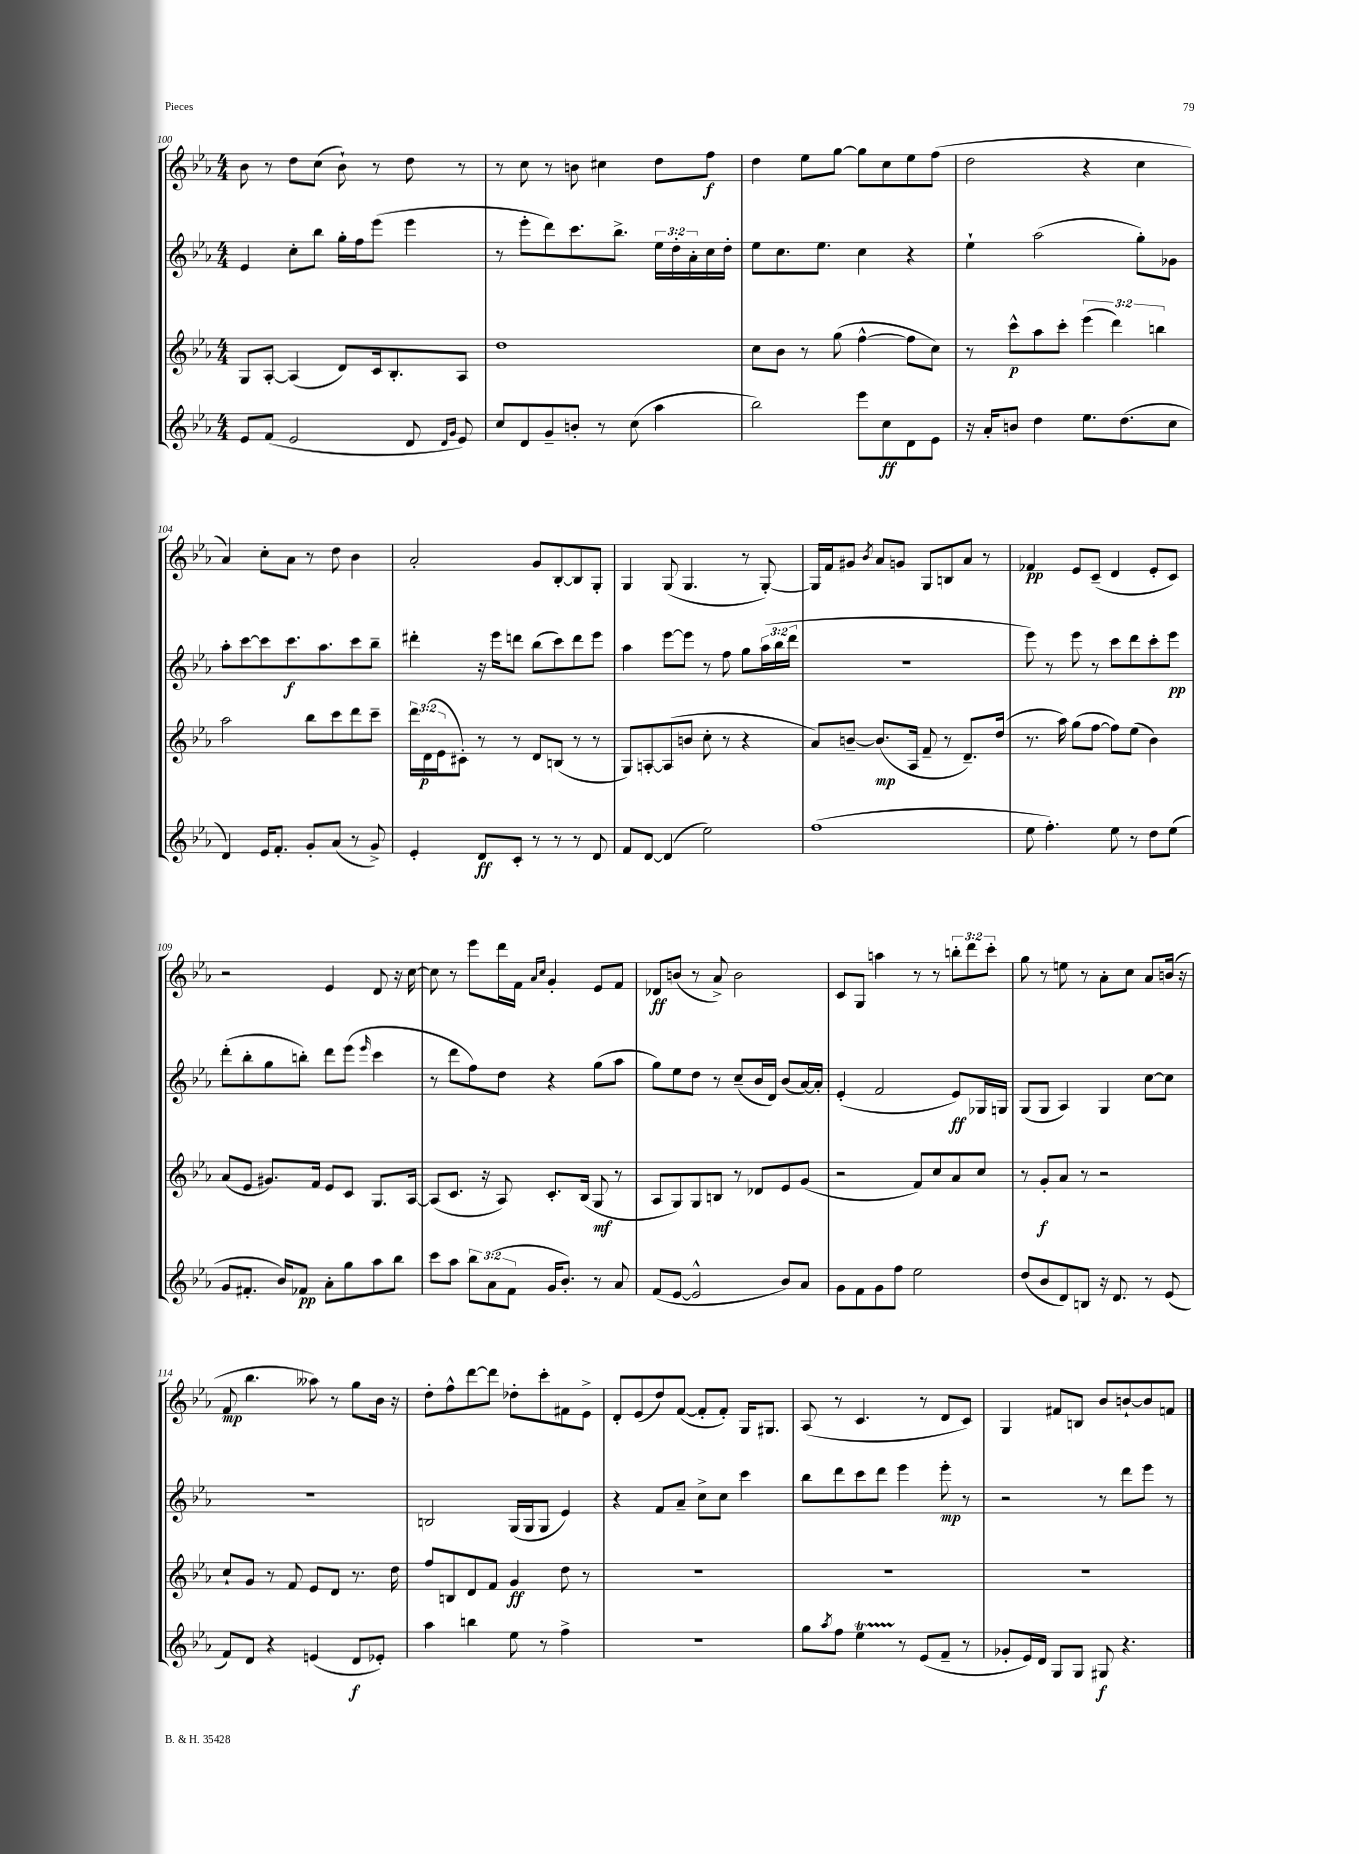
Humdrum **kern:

**kern	**dynam	**kern	**dynam	**kern	**dynam	**kern	**dynam
*part4	*part4	*part3	*part3	*part2	*part2	*part1	*part1
*staff4	*staff4	*staff3	*staff3	*staff2	*staff2	*staff1	*staff1
*clefG2	*	*clefG2	*	*clefG2	*	*clefG2	*
*k[b-e-a-]	*	*k[b-e-a-]	*	*k[b-e-a-]	*	*k[b-e-a-]	*
*M4/4	*	*M4/4	*	*M4/4	*	*M4/4	*
=100	=100	=100	=100	=100	=100	=100	=100
8e-/L	.	8G/L	.	4e-/	.	8b-\	.
(8f/J	.	[8A-'/J	.	.	.	8r	.
2e-/	.	(4A-/]	.	8cc'\L	.	8dd\L	.
.	.	.	.	8bb-\J	.	(8cc\J	.
.	.	8d/L)	.	16gg'\LL	.	8b-`\)	.
.	.	.	.	16ff\J	.	.	.
.	.	16c/k	.	(8eee-\J	.	8r	.
.	.	8.B-'/	.	.	.	.	.
8d/	.	.	.	4eee-\	.	8dd\	.
16qqd/LL	.	.	.	.	.	.	.
16qqg/JJ	.	.	.	.	.	.	.
8e-/)	.	8A-/J	.	.	.	8r	.
=101	=101	=101	=101	=101	=101	=101	=101
8cc/L	.	1dd	.	8r	.	8r	.
8d/	.	.	.	8eee-'\L	.	8cc\	.
8g~/	.	.	.	8ddd\)	.	8r	.
8bn'/J	.	.	.	8.ccc\	.	8bn\	.
8r	.	.	.	.	.	4cc#X\	.
.	.	.	.	8.bb-^\J	.	.	.
(8cc\	.	.	.	.	.	.	.
4aa-\	.	.	.	24ee-\LL	.	8dd\L	.
.	.	.	.	24dd'\	.	.	.
.	.	.	.	24a-'\	.	.	.
.	.	.	.	16cc\	.	8ff\J	f
.	.	.	.	16dd'\JJ	.	.	.
=102	=102	=102	=102	=102	=102	=102	=102
2bb-\)	.	8cc\L	.	8ee-\L	.	4dd\	.
.	.	8b-\J	.	8.cc\	.	.	.
.	.	8r	.	.	.	8ee-\L	.
.	.	.	.	8.ee-\J	.	.	.
.	.	(8gg\	.	.	.	[8gg\J	.
8eee-\L	.	[4ff^^\	.	4cc\	.	8gg\L]	.
8cc\	ff	.	.	.	.	8cc\	.
8d\	.	8ff\L]	.	4r	.	8ee-\	.
8e-\J	.	8cc\J)	.	.	.	(8ff\J	.
=103	=103	=103	=103	=103	=103	=103	=103
16r	.	8r	.	4ee-`\	.	2dd\	.
16a-'/KL	.	.	.	.	.	.	.
8bn/J	.	8ccc^^\L	p	.	.	.	.
4dd\	.	8aa-\	.	(2aa-\	.	.	.
.	.	8ccc'\J	.	.	.	.	.
8.ee-\L	.	(6eee-\	.	.	.	4r	.
.	.	6ddd\)	.	.	.	.	.
(8.dd\	.	.	.	.	.	.	.
.	.	.	.	8gg'\L)	.	4cc\	.
.	.	6bbn\	.	.	.	.	.
8cc\J	.	.	.	8g-X\J	.	.	.
!!LO:LB:g=z
=104	=104	=104	=104	=104	=104	=104	=104
4d/)	.	2aa-\	.	8aa-'\L	.	4a-/)	.
.	.	.	.	[8ccc\	.	.	.
16e-/KL	.	.	.	8ccc\]	.	8cc'\L	.
8.f'/J	.	.	.	.	.	.	.
.	.	.	.	8.ccc\	f	8a-\J	.
8g'/L	.	8bb-\L	.	.	.	8r	.
.	.	.	.	8.aa-\	.	.	.
(8a-/J	.	8ccc\	.	.	.	8dd\	.
8r	.	8ddd\	.	8ccc\	.	4b-\	.
8g^/)	.	8ccc~\J	.	8bb-~\J	.	.	.
=105	=105	=105	=105	=105	=105	=105	=105
4e-'/	.	24ddd\LL	.	4ddd#X'\	.	2a-'/	.
.	.	(24d\	p	.	.	.	.
.	.	24e-\J	.	.	.	.	.
.	.	8c#X'\J)	.	.	.	.	.
8d/L	ff	8r	.	16r	.	.	.
.	.	.	.	16eee-\KL	.	.	.
8c'/J	.	8r	.	8dddn\J	.	.	.
8r	.	8d/L	.	(8bb-\L	.	8g/L	.
8r	.	(8Bn/J	.	8ccc\)	.	[8B-'/	.
8r	.	8r	.	8ddd\	.	8B-/]	.
8d/	.	8r	.	8eee-\J	.	8G'/J	.
=106	=106	=106	=106	=106	=106	=106	=106
8f/L	.	8G/L)	.	4aa-\	.	4G/	.
[8d/J	.	[8An'/	.	.	.	.	.
(4d/]	.	(8A/]	.	[8eee-\L	.	(8G/	.
.	.	8bn/J	.	8eee-\J]	.	4.G/	.
2ee-\)	.	8cc'\	.	8r	.	.	.
.	.	8r	.	8ff\	.	.	.
.	.	4r	.	8gg\L	.	8r	.
.	.	.	.	(24aa-\L	.	[8G'/)	.
.	.	.	.	24bb-\	.	.	.
.	.	.	.	24ddd\JJ	.	.	.
=107	=107	=107	=107	=107	=107	=107	=107
(1ff	.	8a-/L)	.	1r	.	16G/LL]	.
.	.	.	.	.	.	16f/J	.
.	.	[8bn~/J	.	.	.	8g#X/J	.
.	.	.	.	.	.	8qb-/	.
.	.	(8.b/L]	mp	.	.	8a-/L	.
.	.	.	.	.	.	8gn/J	.
.	.	16A-/Jk	.	.	.	.	.
.	.	8f~/	.	.	.	8G/L	.
.	.	8r	.	.	.	8Bn/	.
.	.	8.d~/L)	.	.	.	8a-/J	.
.	.	.	.	.	.	8r	.
.	.	(16dd/Jk	.	.	.	.	.
=108	=108	=108	=108	=108	=108	=108	=108
8ee-\	.	8.r	.	8eee-\)	.	4f-X/	pp
4.ff'\)	.	.	.	8r	.	.	.
.	.	16aa-\)	.	.	.	.	.
.	.	(8gg\L	.	8eee-\	.	8e-/L	.
.	.	[8ff\J	.	8r	.	(8c~/J	.
8ee-\	.	8ff\L])	.	8ccc\L	.	4d/	.
8r	.	(8ee-\J	.	8ddd\	.	.	.
8dd\L	.	4b-\)	.	8ccc'\	.	8e-'/L	.
(8ee-\J	.	.	.	8eee-\J	pp	8c/J)	.
!!LO:LB:g=z
=109	=109	=109	=109	=109	=109	=109	=109
8g/L	.	(8a-/L	.	(8ddd'\L	.	2r	.
8.f#X'/J	.	8e-/J	.	8bb-'\	.	.	.
.	.	8.g#X/L)	.	8gg\	.	.	.
16b-/KL)	.	.	.	.	.	.	.
8f-X/J	pp	.	.	8bbn'\J)	.	.	.
.	.	16f/Jk	.	.	.	.	.
8a-'\L	.	8e-/L	.	8ddd\L	.	4e-/	.
8gg\	.	8c/J	.	(8eee-\J	.	.	.
.	.	.	.	16qqeee-/	.	.	.
8aa-\	.	8.G/L	.	4ccc\	.	8d/	.
8bb-\J	.	.	.	.	.	16r	.
.	.	[16A-/Jk	.	.	.	[16cc\	.
=110	=110	=110	=110	=110	=110	=110	=110
8ccc\L	.	(8A-/L]	.	8r	.	8cc\]	.
8aa-\J	.	8.c/J	.	8ddd\L	.	8r	.
12bb-\L	.	.	.	8ff\)	.	8eee-\L	.
.	.	16r	.	.	.	.	.
(12a-\	.	.	.	.	.	.	.
.	.	8A-/)	.	8dd\J	.	16ddd\L	.
12f\J	.	.	.	.	.	.	.
.	.	.	.	.	.	16f\JJ	.
.	.	.	.	.	.	16qqa-/LL	.
.	.	.	.	.	.	16qqcc/JJ	.
16g/KL	.	8.c'/L	.	4r	.	4g'/	.
8.b-'/J)	.	.	.	.	.	.	.
.	.	(16B-/Jk	.	.	.	.	.
8r	.	8G/	mf	(8gg\L	.	8e-/L	.
8a-/	.	8r	.	8aa-\J	.	8f/J	.
=111	=111	=111	=111	=111	=111	=111	=111
(8f/L	.	8A-/L	.	8gg\L)	.	8d-X/L	ff
[8e-/J	.	8G/)	.	8ee-\	.	(8bn/J	.
2e-^^/]	.	8G/	.	8dd\J	.	8r	.
.	.	8Bn/J	.	8r	.	8a-^/)	.
.	.	8r	.	(8cc~/L	.	2b\	.
.	.	8d-X/L	.	16b-/L	.	.	.
.	.	.	.	16d/JJ)	.	.	.
8b-/L)	.	8e-/	.	(8b-/L	.	.	.
8a-/J	.	(8g/J	.	[16a-/L)	.	.	.
.	.	.	.	16a-'/JJ]	.	.	.
=112	=112	=112	=112	=112	=112	=112	=112
8g\L	.	2r	.	(4e-'/	.	8c/L	.
8f\	.	.	.	.	.	8G/J	.
8g\	.	.	.	2f/	.	4aan\	.
8ff\J	.	.	.	.	.	.	.
2ee-\	.	8f/L)	.	.	.	8r	.
.	.	8cc/	.	.	.	8r	.
.	.	8a-/	.	8e-/L)	ff	12bbn'\L	.
.	.	.	.	.	.	12ddd\	.
.	.	8cc/J	.	16G-X/L	.	.	.
.	.	.	.	.	.	12ccc'\J	.
.	.	.	.	16Gn/JJ	.	.	.
=113	=113	=113	=113	=113	=113	=113	=113
(8dd/L	.	8r	.	(8G/L	.	8gg\	.
8b-/	.	8g'/L	f	8G/J	.	8r	.
8d/)	.	8a-/J	.	4A-/)	.	8een\	.
8Bn/J	.	8r	.	.	.	8r	.
16r	.	2r	.	4G/	.	8a-'\L	.
8.d/	.	.	.	.	.	.	.
.	.	.	.	.	.	8cc\J	.
8r	.	.	.	[8cc\L	.	8a-/L	.
(8e-/	.	.	.	8cc\J]	.	(16bn/Jk	.
.	.	.	.	.	.	16r	.
!!LO:LB:g=z
=114	=114	=114	=114	=114	=114	=114	=114
8f/L)	.	8cc`/L	.	1r	.	8f/	mp
8d/J	.	8g/J	.	.	.	4.bb-\	.
4r	.	8r	.	.	.	.	.
.	.	8f/	.	.	.	.	.
(4en/	.	8e-/L	.	.	.	8aa--X\)	.
.	.	8d/J	.	.	.	8r	.
8d/L	f	8.r	.	.	.	8gg\L	.
8e-X'/J)	.	.	.	.	.	16b-\Jk	.
.	.	16dd\	.	.	.	16r	.
=115	=115	=115	=115	=115	=115	=115	=115
4aa-\	.	8ff/L	.	2Bn/	.	8dd'\L	.
.	.	8Bn/	.	.	.	8ff^^\	.
4bbn\	.	8d/	.	.	.	[8ddd\	.
.	.	8f/J	.	.	.	8ddd\J]	.
8ee-\	.	4g/	ff	(16G/LL	.	8dd-X'\L	.
.	.	.	.	16G/J	.	.	.
8r	.	.	.	8G/J	.	8ccc'\	.
4ff^\	.	8dd\	.	4e-/)	.	8f#X\	.
.	.	8r	.	.	.	8e-^\J	.
=116	=116	=116	=116	=116	=116	=116	=116
1r	.	1r	.	4r	.	8d'/L	.
.	.	.	.	.	.	(8e-/	.
.	.	.	.	8f/L	.	8dd/)	.
.	.	.	.	8a-~/J	.	([8f/J	.
.	.	.	.	8cc^\L	.	8f'/L]	.
.	.	.	.	8cc\J	.	8f'/J)	.
.	.	.	.	4ccc\	.	16G/KL	.
.	.	.	.	.	.	8.G#X/J	.
=117	=117	=117	=117	=117	=117	=117	=117
8gg\L	.	1r	.	8bb-\L	.	(8A-/	.
8qaa-/	.	.	.	.	.	.	.
8ff\J	.	.	.	8ddd\	.	8r	.
4ee-T\	.	.	.	8ccc\	.	4.c/	.
.	.	.	.	8ddd\J	.	.	.
8r	.	.	.	4eee-\	.	.	.
(8e-/L	.	.	.	.	.	8r	.
8f~/J	.	.	.	8eee-'\	mp	8d/L	.
8r	.	.	.	8r	.	8c/J)	.
=118	=118	=118	=118	=118	=118	=118	=118
8g-X'/L	.	1r	.	2r	.	4G/	.
16e-/L)	.	.	.	.	.	.	.
16d/JJ	.	.	.	.	.	.	.
8G/L	.	.	.	.	.	8f#X/L	.
8G/J	.	.	.	.	.	8Bn/J	.
8G#X/	f	.	.	8r	.	8b-/L	.
4.r	.	.	.	8ddd\L	.	[8bn`/	.
.	.	.	.	8eee-\J	.	8b/]	.
.	.	.	.	8r	.	8fn/J	.
==	==	==	==	==	==	==	==
*-	*-	*-	*-	*-	*-	*-	*-
